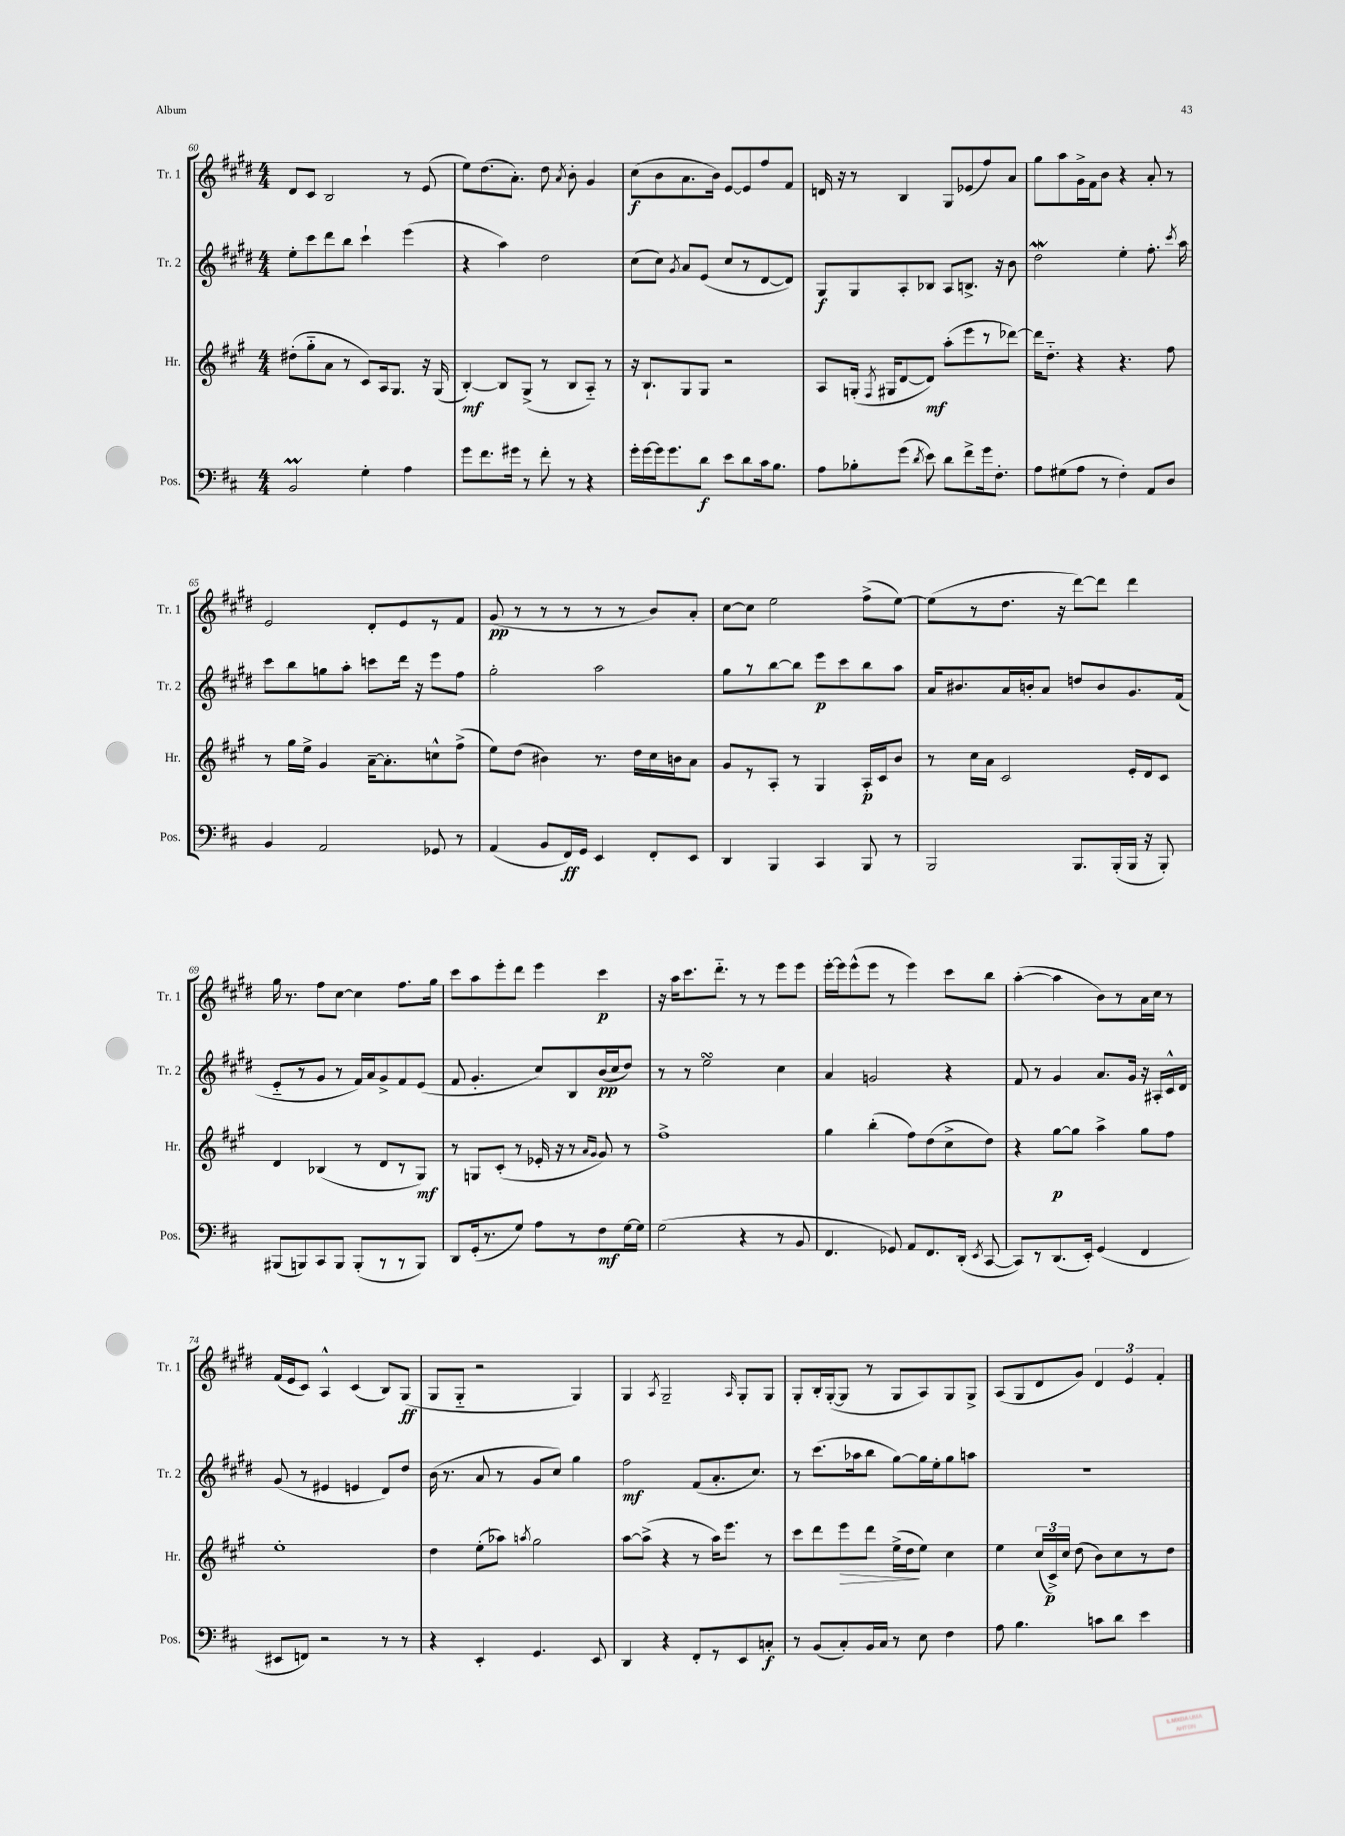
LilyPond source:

<<
\new StaffGroup <<
\new Staff = "s0" \with { instrumentName = "Tr. 1" shortInstrumentName = "Tr. 1" } {
    \clef treble \key e \major \numericTimeSignature \time 4/4
    \autoBeamOff dis'8[ cis'8] b2 r8 e'8( |
    e''8[) dis''8.( a'8.]-.) dis''8 \acciaccatura { a'8 } b'8-. gis'4 |
    cis''8[\f( b'8 a'8. b'16]) e'8[~ e'8 fis''8 fis'8] |
    d'16 r16 r8 b4 gis8[ ees'8( fis''8) a'8] |
    gis''8[ a''8 gis'16-> fis'16 b'8] r4 a'8-. r8 |
    e'2 dis'8[-. e'8 r8 fis'8] |
    gis'8\pp( r8 r8 r8 r8 r8 b'8[) a'8]-. |
    cis''8[~ cis''8] e''2 fis''8[->( e''8]~) |
    e''8[( r8 dis''8.] r16 dis'''8[~) dis'''8] dis'''4 |
    gis''16 r8. fis''8[ cis''8]~ cis''4 fis''8.[ gis''16] |
    cis'''8[ a''8 e'''8-. dis'''8] e'''4 cis'''4\p |
    r16 a''16[ cis'''8. dis'''8.]-_ r8 r8 e'''8[ e'''8] |
    e'''16[~-. e'''16 e'''8-^( e'''8] r8 e'''4) cis'''8[ b''8] |
    a''4~-.( a''4 b'8[) r8 a'16 cis''16] r8 |
    fis'16[( e'16 cis'8]) a4-^ cis'4( b8[) gis8]\ff( |
    gis8[ gis8]-_ r2 gis4) |
    gis4 \acciaccatura { a8 } gis2-- \grace { a16 } gis8[-. gis8] |
    gis8[-. b16-. gis16~-.( gis8] r8 gis8[ a8) gis8 gis8]-> |
    a8[( gis8 dis'8 gis'8]) \tuplet 3/2 { dis'4 e'4 fis'4-. } \bar "|." |
}
\new Staff = "s1" \with { instrumentName = "Tr. 2" shortInstrumentName = "Tr. 2" } {
    \clef treble \key e \major \numericTimeSignature \time 4/4
    \autoBeamOff e''8[-. cis'''8 dis'''8 b''8] cis'''4-! e'''4( |
    r4 a''4) dis''2 |
    cis''8[( cis''8]) \acciaccatura { gis'8 } a'8[ e'8]( cis''8[ r8 dis'8~ dis'8]) |
    gis8[\f gis8 a8-. bes8] a8[ b8.]-> r16 b'8 |
    dis''2\mordent e''4-. fis''8.-. \acciaccatura { cis'''8 } a''16 |
    cis'''8[ b''8 g''8 a''8]-. c'''8[ dis'''16] r16 e'''8[ fis''8] |
    gis''2-. a''2 |
    gis''8[ r8 b''8~ b''8] e'''8[\p cis'''8 b''8 a''8] |
    a'16[ bis'8. a'16 b'16-. a'8] d''8[ b'8 gis'8. fis'16]( |
    e'8[-_ r8 gis'8] r8 fis'16[) a'16 gis'8-> fis'8 e'8]( |
    fis'8 gis'4.-. cis''8[) b8 b'16\pp( cis''16 dis''8]) |
    r8 r8 e''2\turn cis''4 |
    a'4 g'2 r4 |
    fis'8 r8 gis'4 a'8.[ gis'16] r16 ais16[-. cis'16-^ dis'16] |
    gis'8( r8 eis'4 e'4 dis'8[) dis''8] |
    b'16( r8. a'8 r8 gis'8[ cis''8]) gis''4 |
    fis''2\mf fis'8[( a'8.-. cis''8.]) |
    r8 cis'''8.[( aes''16 b''8] gis''8[~) gis''16 e''16-. gis''8 a''8] |
    R1 \bar "|." |
}
\new Staff = "s2" \with { instrumentName = "Hr." shortInstrumentName = "Hr." } {
    \clef treble \key a \major \numericTimeSignature \time 4/4
    \autoBeamOff dis''8[-.( gis''8-_ a'8] r8 cis'8[) a16 gis8.] r16 gis16( |
    b4~-.\mf) b8[ gis8]->( r8 b8[ a8]-_) r8 |
    r16 b8.[-! gis8 gis8] r2 |
    a8[ g16]-.( \acciaccatura { fis8 } gis16[ d'8~ d'8]\mf) a''8[-.( e'''8 r8 des'''8]~) |
    des'''16[ d''8.]-_ r4 r4. fis''8 |
    r8 gis''16[ e''16]-> gis'4 a'16[~-- a'8.-. c''8-^ fis''8]->( |
    e''8[) d''8]( bis'4) r8. d''16[ cis''16 b'16 a'8] |
    gis'8[ r8 a8]-. r8 gis4 a16[-.\p cis'16 b'8] |
    r8 cis''16[ a'16] cis'2 e'16[-. d'16 cis'8] |
    d'4 bes4( r8 d'8[ r8 gis8]\mf) |
    r8 g8[ cis'8]-.( r8 ees'16-. r16 r8 \grace { a'16[ gis'16] } gis'8) r8 |
    fis''1-> |
    gis''4 b''4-.( fis''8[) d''8( cis''8-> d''8]) |
    r4 gis''8[~\p gis''8] a''4-> gis''8[ fis''8] |
    e''1-. |
    d''4 e''8[-.( aes''8]) \acciaccatura { a''8 } gis''2 |
    a''8[~ a''8]->( r4 r8 a''16[) e'''8.] r8 |
    cis'''8[ d'''8 e'''8\> d'''8] e''16[->( d''16\! e''8]) cis''4 |
    e''4 \tuplet 3/2 { cis''16[( cis'16->\p) cis''16] } d''8( b'8[) cis''8 r8 d''8] \bar "|." |
}
\new Staff = "s3" \with { instrumentName = "Pos." shortInstrumentName = "Pos." } {
    \clef bass \key d \major \numericTimeSignature \time 4/4
    \autoBeamOff b,2\prall g4-. a4 |
    g'8[ fis'8. gis'16] r8 fis'8-. r8 r4 |
    g'16[-. g'16~ g'16 g'8. d'8]\f e'8[ d'8 cis'16 b8.] |
    a8[ bes8-. g'8]( \acciaccatura { d'8 } e'8) d'8[ fis'8-> g'16 fis8.]-. |
    a8[ gis8( a8] r8 fis4-.) a,8[ d8] |
    b,4 a,2 ges,8 r8 |
    a,4( b,8[ fis,16\ff) g,16] e,4 fis,8[-. e,8] |
    d,4 b,,4 cis,4 b,,8 r8 |
    b,,2 b,,8.[ b,,16-.( b,,16] r16 b,,8-.) |
    bis,,8[( b,,8) cis,8 b,,8] b,,8[-.( r8 r8 b,,8]) |
    d,8[ g,16-.( r8. g8]) a8[ r8 fis8\mf g16~ g16] |
    g2( r4 r8 b,8 |
    fis,4. ges,8) a,8[ fis,8. d,16]-.( \acciaccatura { e,8 } cis,8~ |
    cis,8[) r8 d,8.( e,16]-.) g,4( fis,4 |
    eis,8[ f,8]) r2 r8 r8 |
    r4 e,4-. g,4. e,8 |
    d,4 r4 fis,8[-. r8 e,8 c8]-.\f |
    r8 b,8[( cis8-.) b,16 cis16] r8 e8 fis4 |
    a8 b4. c'8[ d'8] e'4 \bar "|." |
}
>>
>>
\layout { \context { \Score currentBarNumber = #60 } }
